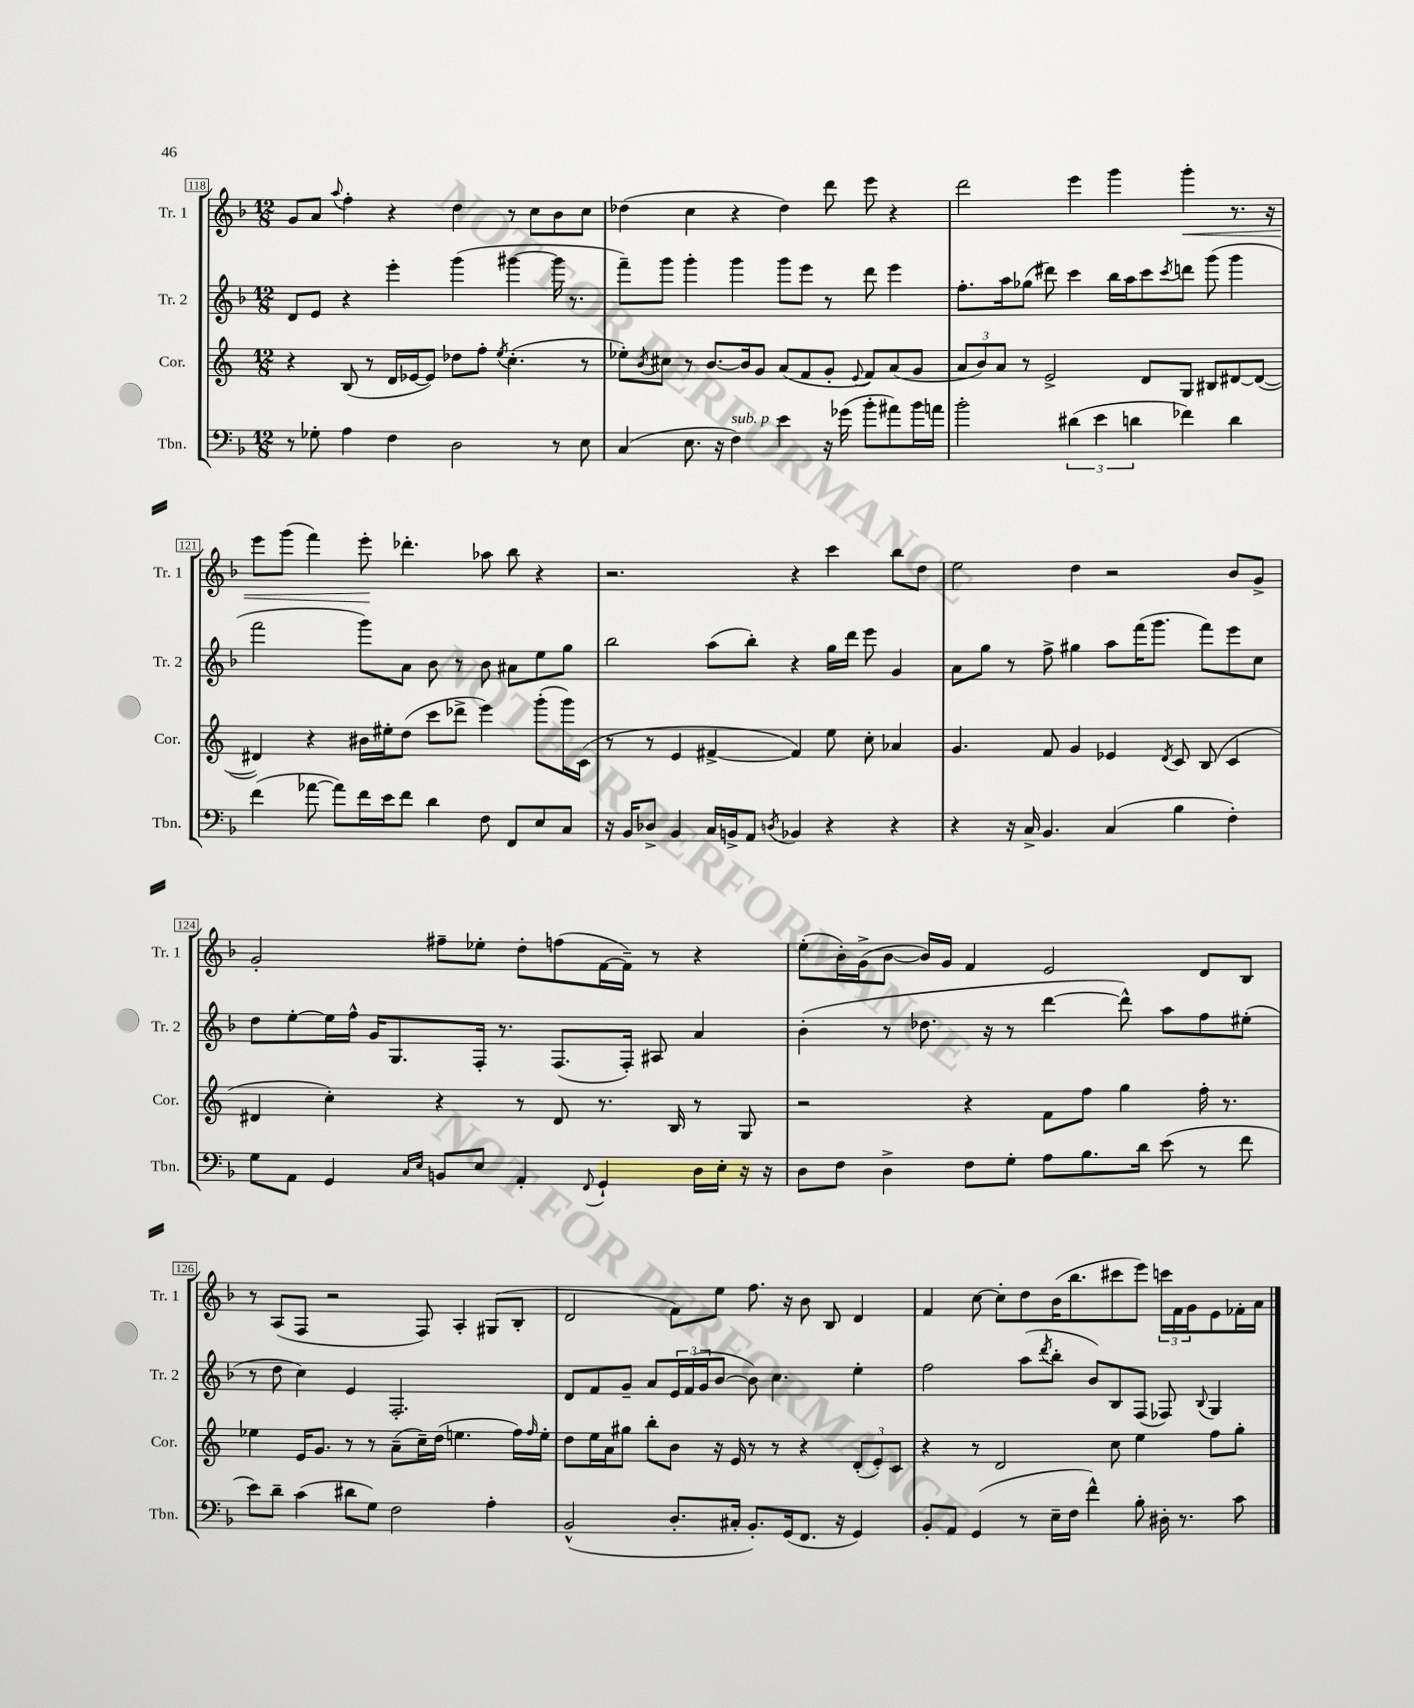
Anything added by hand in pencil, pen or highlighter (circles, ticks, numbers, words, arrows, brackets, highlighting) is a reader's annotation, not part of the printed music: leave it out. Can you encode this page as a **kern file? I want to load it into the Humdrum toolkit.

**kern	**kern	**kern	**kern
*staff4	*staff3	*staff2	*staff1
*clefF4	*clefG2	*clefG2	*clefG2
*k[b-]	*k[]	*k[b-]	*k[b-]
*M12/8	*M12/8	*M12/8	*M12/8
8r	4r	8d	8g
8G-'	.	8e	8a
.	.	.	8qqaa
4A	(8B	4r	4ff'
.	8r	.	.
4F	16d	4eee'	4r
.	[16e-	.	.
.	8e-])	.	.
2D	8dd-	(4ggg	4dd
.	8ff'	.	.
.	8qee	.	.
.	(4.cc'	[4ggg#	8r
.	.	.	8cc
8r	.	16ggg#]	8b-
.	.	8.r	.
8E	8r	.	8cc
=	=	=	=
(4C	8ee-')	8fff~)	(4dd-
.	8qb	.	.
.	8cc#	8ggg	.
8.E	8r	4ggg'	4cc
.	[8.b	.	.
16r	.	.	.
4F)	.	4ggg	4r
.	16b]	.	.
.	8g	.	.
4e	(8a	8ggg	4dd-)
.	8f	8eee	.
16r	8g'	8r	8ddd
(16g-	.	.	.
.	8qqe	.	.
8b-'	8f)	8ddd	8eee
8a#)	(8a	4eee	4r
16b-	8g	.	.
16a	.	.	.
=	=	=	=
2b-'	12a	8.ff'	2ddd
.	12b)	.	.
.	12a	.	.
.	.	16aa	.
.	8r	(8gg-	.
.	2e^	8ddd#)	.
(6d#	.	4ccc	4eee
6e	.	.	.
.	.	16bb-	4ggg
.	.	16aa	.
6d	.	.	.
.	8d	8ccc	.
.	.	8qccc	.
4f-)	8G	8ddd	4ggg'
.	8B#	(8ggg	.
4d	[8d#	4ggg	8.r
.	(8d#_	.	.
.	.	.	16r
=	=	=	=
(4f	4d#])	2fff	8eee
.	.	.	(8ggg
[8a-	4r	.	4fff)
8a-])	.	.	.
16f	16b#	8ggg)	8eee'
16e	16ee#'	.	.
8f	(8dd	8a	4.ddd-'
4d	8ccc	8b-	.
.	8ddd-^	8r	.
8F	4eee)	8b-	8aa-
8FF	.	8a#	8bb-
8E	(8ggg'	8ee	4r
8C	16ggg)	8gg	.
.	(16c	.	.
=	=	=	=
16r	8r	2bb-	2.r
16BB-	.	.	.
8D-^	8r	.	.
4BB-	4e	.	.
16C	[4f#^	(8aa	.
16BB^	.	.	.
8AA	.	8bb-')	.
8qD	.	.	.
4BB-	4f#])	4r	4r
4r	8ee	16gg	4ccc
.	.	16ddd	.
.	8cc'	8eee	.
4r	4a-	4g	8bb-
.	.	.	8dd
=	=	=	=
4r	4.g	8a	2ee
.	.	8gg	.
16r	.	8r	.
16C^	.	.	.
4.BB-	8f	8ff^	.
.	4g	4gg#	4dd
(4C	4e-	8aa	2r
.	.	(16fff	.
.	.	8.ggg	.
.	8qd	.	.
4B-	8c	.	.
.	(8B	8fff)	.
4F')	4c	8eee	8b-
.	.	8cc	8g^
=	=	=	=
8G	4d#	8dd	2g'
8AA	.	[8ee'	.
4GG	4cc')	16ee]	.
.	.	16ff^^	.
.	.	16g	.
.	.	8.G	.
16qqC	.	.	.
16qqE	.	.	.
8BB	4r	.	8ff#~
8E	.	16F'	8ee-'
.	.	8.r	.
4AA'	8r	.	8dd'
.	8d#	(8.F	(8ff
8qqFF	.	.	.
4GG`	8.r	.	[16f
.	.	16F')	16f~])
.	.	8A#	8r
.	16B	.	.
16D	8r	4a	4r
16E'	.	.	.
16r	8G	.	.
16r	.	.	.
=	=	=	=
8D	2r	(4b-'	(8ee'
8F	.	.	16b-')
.	.	.	(16g^
4D^	.	8r	[8b-
.	.	8.dd-	16b-])
.	.	.	16g
8F	4r	.	4f
.	.	16r	.
8G'	.	8r	.
8A	8f	[4ddd	2e
8.B-	8ff	.	.
.	4gg	8ddd^^])	.
16d	.	.	.
(8e	.	8aa	.
8r	16ff'	8ff	8d
.	8.r	.	.
8f	.	(8ee#'	8B-
=	=	=	=
8e)	4ee-	8r	8r
8d~	.	8dd	(8A
(4c	16e	4cc)	8F
.	8.g	.	.
.	.	.	2r
8d#	8r	4e	.
8G)	8r	.	.
2F	(8a~	2.F'	.
.	16cc~)	.	8F)
.	(16dd	.	.
.	4.ee	.	4A'
4A'	.	.	(8G#
.	16ff)	.	8B-'
.	16qqff	.	.
.	16ee'	.	.
=	=	=	=
(2BB-^^	8dd	8d	2d
.	16ee	8f	.
.	16a	.	.
.	8gg#	8g~	.
.	8bb'	8a	.
8.D'	8b	24e	8f)
.	.	(24f	.
.	.	24g	.
.	16r	[8b-	8ee
16C#'	16e	.	.
8.BB-')	8r	8b-])	8.ff
.	8r	4.cc	.
(16GG	.	.	16r
8.FF	4r	.	8b-
.	.	.	8B-
16r	.	.	.
4GG)	(12d'	4ee'	4d
.	12e')	.	.
.	12c	.	.
=	=	=	=
8BB-'	4r	2ff	4f
8AA	.	.	.
(4GG	8r	.	[8cc
.	2d	.	8cc']
8r	.	(8aa	8dd
.	.	8qddd	.
16E~	.	8bb-'	(16b-
16F	.	.	8.bb-
4f^^)	.	8b-)	.
.	8cc	8B-	8ccc#
8B-'	4ee	(8F	8eee)
16D#'	.	8F-)	24ccc
.	.	.	24f
8.r	.	.	.
.	.	.	24g
.	.	8qqB-	.
.	8ff	4G	8e
8c	8gg'	.	16f-'
.	.	.	16a
==	==	==	==
*-	*-	*-	*-
